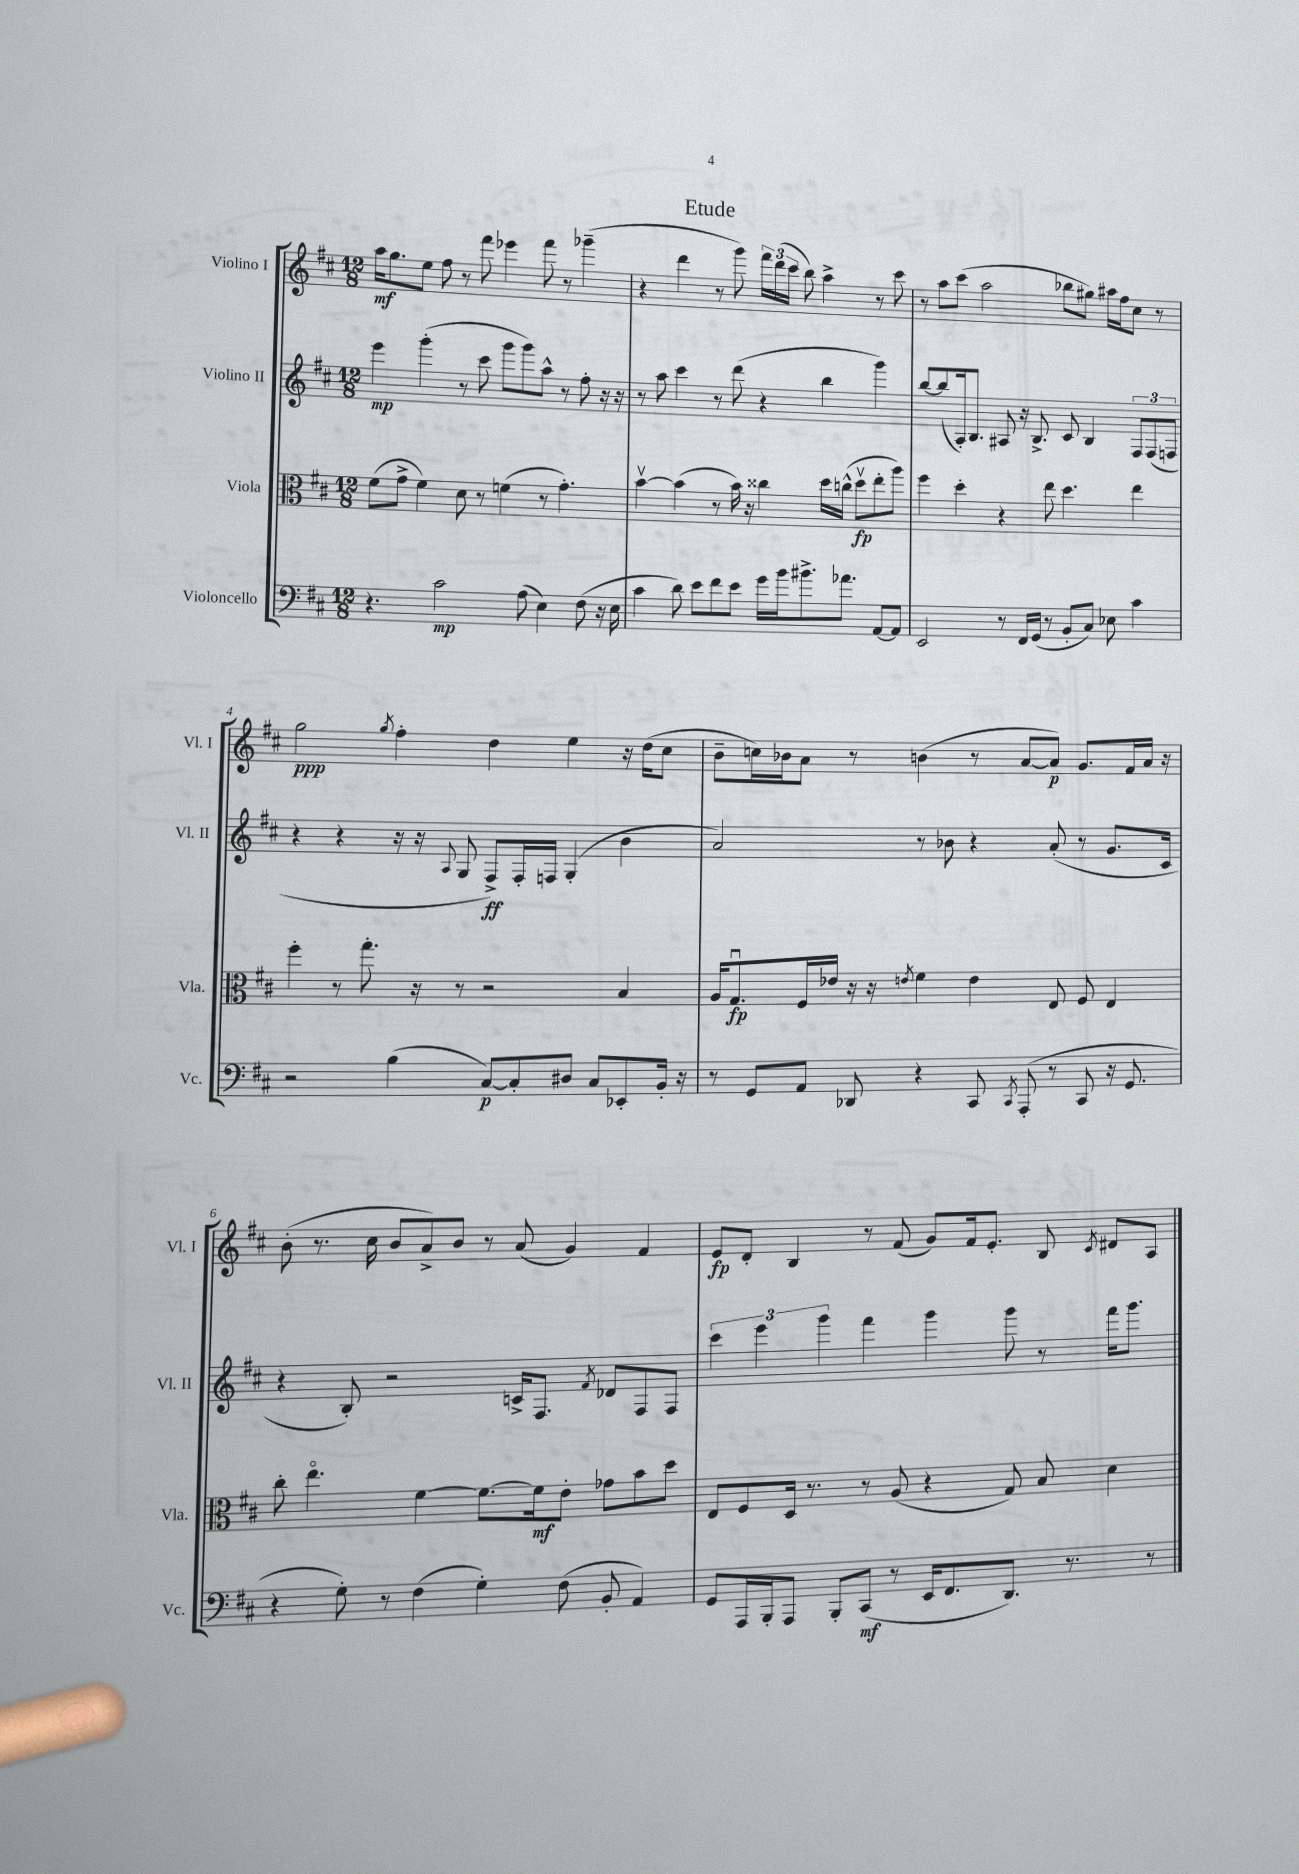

**kern	**kern	**kern	**kern
*staff4	*staff3	*staff2	*staff1
*clefF4	*clefC3	*clefG2	*clefG2
*k[f#c#]	*k[f#c#]	*k[f#c#]	*k[f#c#]
*M12/8	*M12/8	*M12/8	*M12/8
4.r	(8f#\L	4eee\	16aa\LK
.	.	.	8.gg\
.	8g^\J	.	.
.	4f#\)	(4ggg'\	8ee\J
2c#\	.	.	8ff#\
.	8d\	8r	8r
.	8r	8ccc#\	8fff#\
.	(4f\	8ggg\L	4eee-\
(8A\	.	8ggg\)	.
4E\)	8r	8aa^^\J	8fff#\
.	4.g'\)	8r	8r
(8F#\	.	8ff#'\	(4ggg-~\
16r	.	16r	.
16E\	.	16r	.
=	=	=	=
4c#\	[4bv\	8r	4r
.	.	8aa\	.
8d\)	(4b\]	4ccc#\	4ddd\
8e\L	.	.	.
8f#\	8r	8r	8r
8e\J	16b\)	(8ddd\	8ggg\)
.	16r	.	.
16g\LL	4cc##\	4r	24fff#\LL
.	.	.	(24ddd\
16b\J	.	.	.
.	.	.	24ccc#\JJ
8.b#^\	.	.	8bb\)
.	16dd\LL	4bb\	4aa^\
8.a-\J	(16cc^^\JJ	.	.
.	8ddv\L	.	.
[8AA/L	8ee'\	4ggg\)	8r
8AA/]J	8aa\J)	.	8ccc#\
=	=	=	=
2EE/	4ff#\	[8bb/L	8r
.	.	(8bb/]	8aa\L
.	4dd'\	16A'/k)	(8ccc#\J
.	.	8.B/J	.
.	.	.	2aa\
8r	4r	8A#/	.
16FF#/LL	.	16r	.
(16GG/JJ	.	8.B^/	.
8r	8ee\	.	.
8BB'/L	4.dd\	8c#/	8bb-\L
8C#/J)	.	4B/	8gg#\J)
8E-\	.	.	16aa#\LL
.	.	.	16ff#\J
4c#\	4ee\	12F#/L	8cc#\J
.	.	(12F#/	.
.	.	.	8r
.	.	12F/J	.
=	=	=	=
2r	4ff#'\	4r	2gg\
.	8r	4r	.
.	8.gg'\	.	.
.	.	.	8qgg/
(4B\	.	16r	4ff#'\
.	16r	16r	.
.	.	8qqA/	.
.	8r	8G/	.
[8C#/L)	2r	8F#^/L)	4dd\
8C#'/]	.	16F#'/L	.
.	.	16F/JJ	.
8D#/J	.	(4G'/	4ee\
8C#/L	.	.	.
8EE-'/	4B/	4b\	16r
.	.	.	(16dd\LK
16BB'/Jk	.	.	8cc#\J
16r	.	.	.
=	=	=	=
8r	16A/LK	2a/)	8b~\L
.	8.Gu/	.	.
8GG/L	.	.	16cc\L)
.	.	.	16b-\J
8AA/J	16F#/L	.	8a\J
.	16e-/JJ	.	.
8DD-/	16r	.	8r
.	16r	.	.
.	8qe/	.	.
4r	4f#\	8r	(4b\
.	.	8b-\	.
8CC#/	4e\	4r	8r
8qCC#/	.	.	.
(8AAA'/	.	.	[8a/L
8r	8E/	(8a'/	8a/]J)
8CC#/	8F#/	8r	8.g/L
16r	4E/	8.g/L	.
8.GG/	.	.	16f#/L
.	.	.	16a/JJ
.	.	16c#/Jk	16r
=	=	=	=
4r	8cc#'\	4r	(8b'\
.	4.eeo\	.	8.r
8G'\)	.	8B'/)	.
.	.	.	16cc#\
8r	.	2r	8b/L
(4F#\	[4f#\	.	8a^/)
.	.	.	8b/J
4G'\)	8.f#\_L	.	8r
.	.	16c^/LK	(8a/
.	16f#\]k	8.F#/J	.
(8F#\	8e'\J	.	4g/)
.	.	8qf#/	.
8BB'/	8g-\L	8d-/L	.
4AA/)	8b\	8F#/	4f#/
.	8dd\J	8F#/J	.
=	=	=	=
8GG/L	8E/L	6ccc#\	8e/L
16AAA/L	8F#/	.	8d'/J
.	.	6eee\	.
16BBB'/J	.	.	.
8AAA/J	16D/Jk	.	4B/
.	8.r	.	.
.	.	6ggg\	.
8BBB'/L	.	.	.
(8CC#/J	8r	4fff#\	8r
8r	(8A/	.	(8f#/
16EE/LK	4r	4ggg\	8g/L)
8.FF#/	.	.	.
.	.	.	16f#/k
.	.	.	8.e'/J
8.DD/J)	8G/)	8ggg\	.
.	8B/	8r	8B/
8.r	.	.	.
.	.	.	8qc#/
.	4d\	16fff#\LK	8d#/L
.	.	8.ggg\J	.
8r	.	.	8A/J
==	==	==	==
*-	*-	*-	*-
